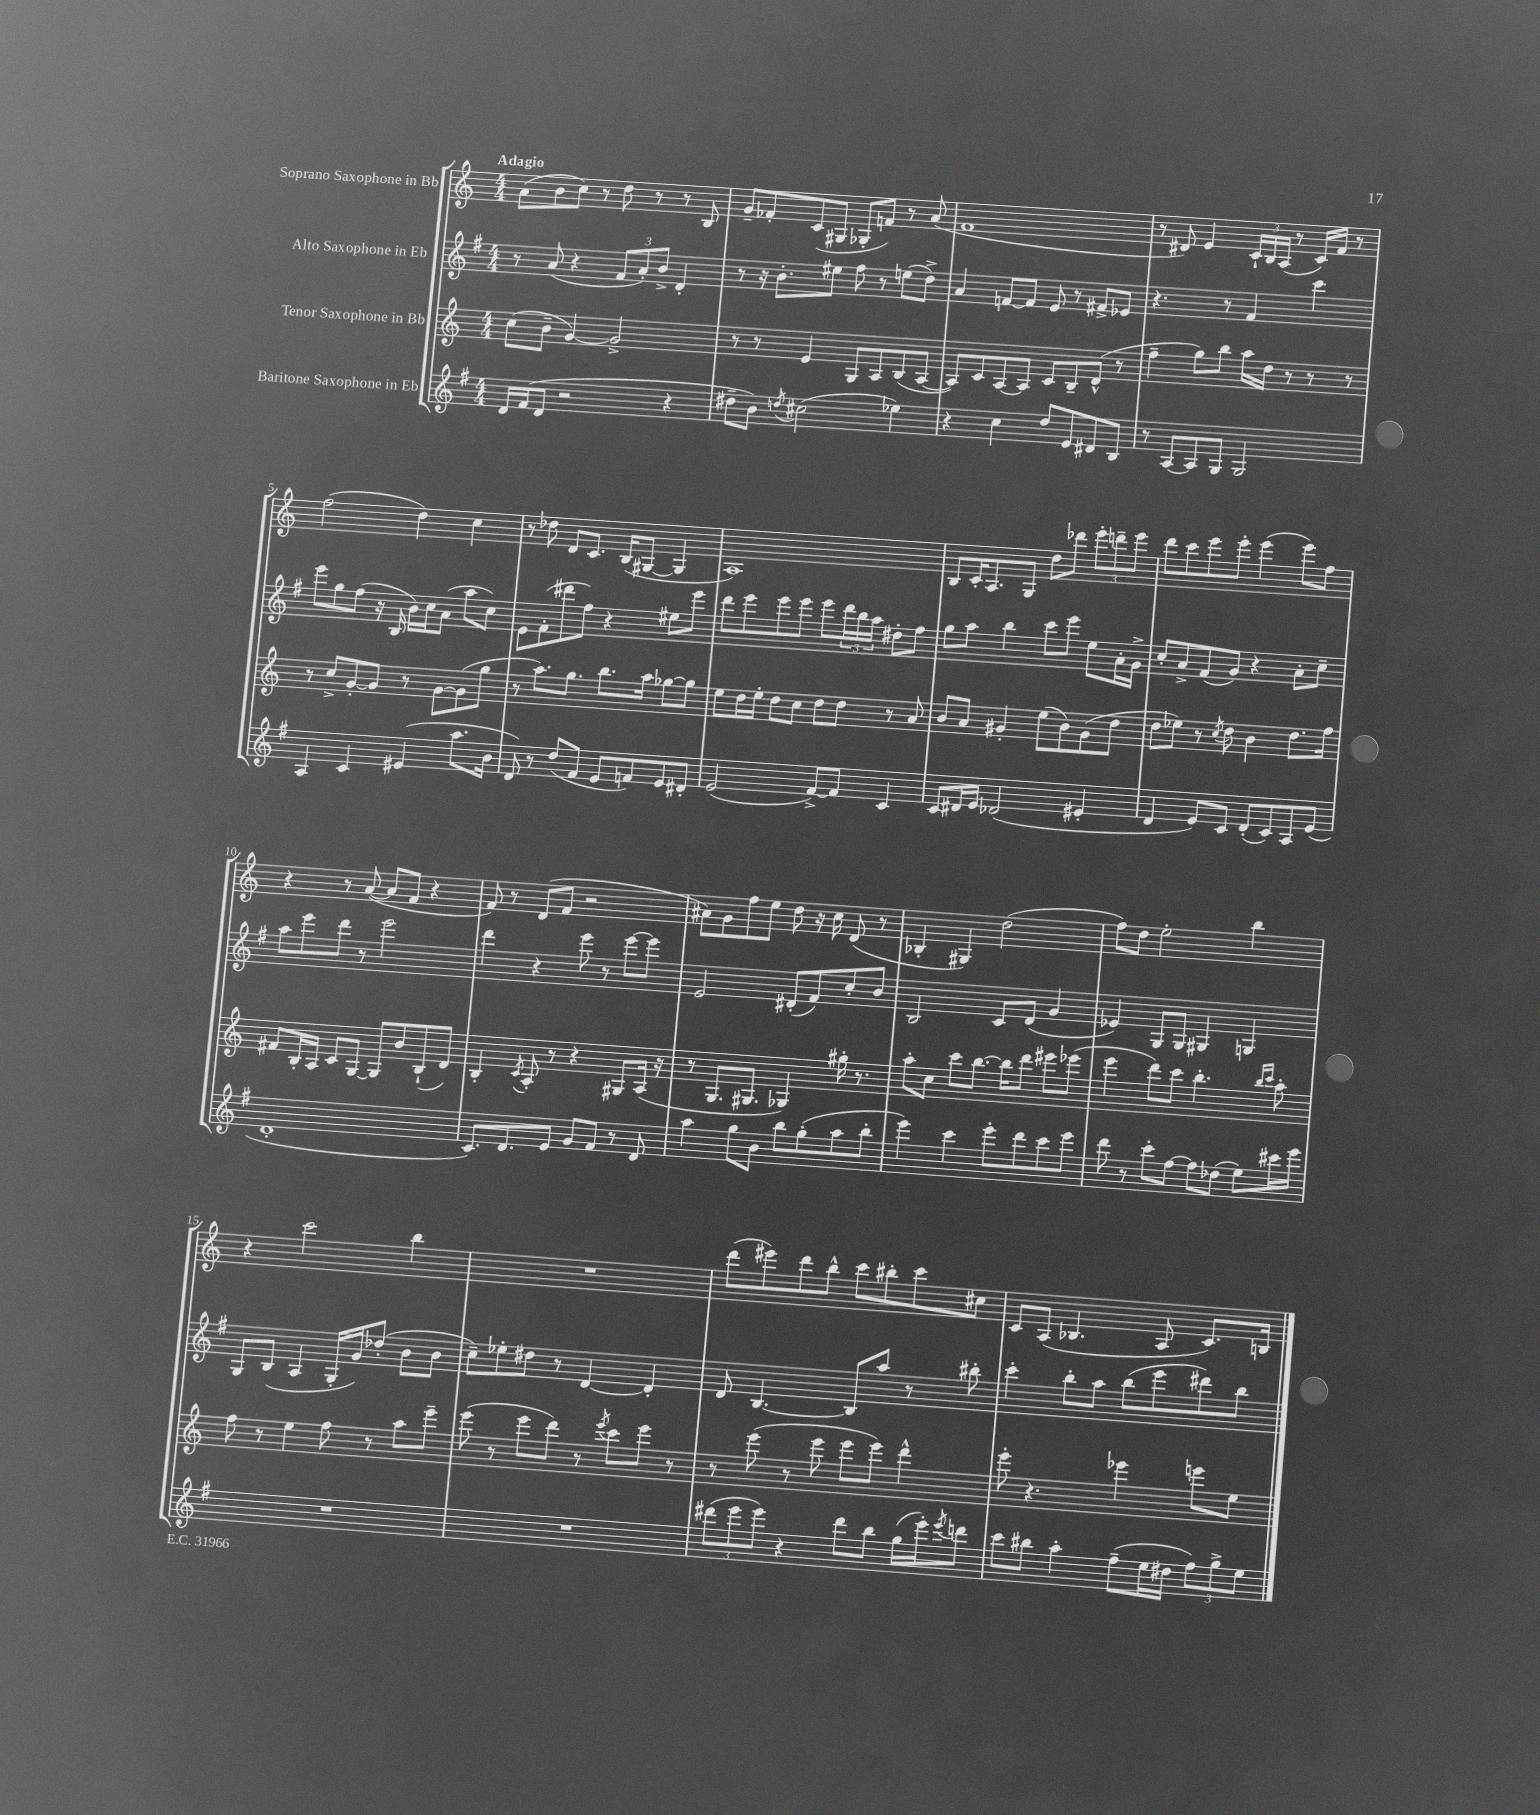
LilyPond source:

<<
\new StaffGroup <<
\new Staff = "s0" \with { instrumentName = "Soprano Saxophone in Bb" } {
    \clef treble \key c \major \numericTimeSignature \time 4/4 \tempo "Adagio"
    a'8( b'8 c''8) r8 d''8 r8 r8 b8 |
    g'8-- fes'8-. c'8( gis8 ges8-. f'8) r8 a'8( |
    f'1 |
    r8 dis'8) e'4 \tuplet 3/2 { c'16-! b16 a16( } r8 c'16) f'16 r8 |
    f''2( d''4) c''4 |
    r8 des''8 d'8 c'8. b16( gis8~ gis4 |
    a1) |
    b8 c'16-. a8. g8 d''8 des'''8 \tuplet 3/2 { e'''8-. d'''8-- e'''8 } |
    d'''8 c'''8 e'''8 e'''8-. e'''4( e'''8) f''8 |
    r4 r8 a'8~( a'8 f'8 r4 |
    f'8) r8 d'8( f'8 r2 |
    ais'8) g'8 f''8 e''8 d''8 r16 c''16 d'8( r8 |
    bes4-. gis4) d''2( |
    f''8) d''8 e''2-. b''4 |
    r4 c'''2 b''4 |
    R1 |
    d'''8( eis'''8) d'''8 b''8-^ c'''8 bis''8-. c'''8 cis''8 |
    c'8 a8( bes4. a8 c'8.) b16 \bar "|." |
}
\new Staff = "s1" \with { instrumentName = "Alto Saxophone in Eb" } {
    \clef treble \key g \major \numericTimeSignature \time 4/4
    r8 a'8( r4 \tuplet 3/2 { fis'8 a'8-.) b'8-> } d'4-. |
    r8 r16 b'8.-. eis''8 fis''8 r8 e''8( d''8->) |
    a'4 f'8~ f'8 e'8 r8 fis'8-> ees'8 |
    r4. r8 fis'4 c'''4 |
    e'''8 g''8 fis''8( r16 b16 b'16) c''16 a'8( a''8 c''8) |
    e'8 fis'8-.( dis'''8 fis''8) r4 eis''8 e'''8 |
    d'''8 e'''8 e'''8 e'''8 e'''8 \tuplet 3/2 { d'''16 b''16 a''16 } dis''8-. fis''8 |
    g''8 a''8 b''4 c'''8 e'''8 e''8 a'16-. g'16-> |
    c''8-. a'8-> fis'8( g'8) r4 a'8-. c''8-- |
    a''8 e'''8 d'''8 r8 e'''2 |
    d'''4 r4 e'''8 r8 e'''8~ e'''8 |
    e'2 dis'8-.( fis'8) c''8-. b'8 |
    b2 c'8 d'8( g'4 |
    ees'4) g8 g8 gis4 g4 |
    g8 b8( a4 g16-. g'16) des''8-.( b'8 b'8 |
    c''8--) ees''8-. dis''8 r8 d'4~ d'4-. |
    d'8 b4.~ b8 a''8 r8 bis''8-. |
    c'''4-. b''8-. a''8 b''8( e'''8 dis'''8) b''8 \bar "|." |
}
\new Staff = "s2" \with { instrumentName = "Tenor Saxophone in Bb" } {
    \clef treble \key c \major \numericTimeSignature \time 4/4
    c''8( b'8-- g'4~) g'2-> |
    r8 r8 e'4 g8 a8 b8( a8~ |
    a8) c'8 a8~ a8 c'8 b8-- d'8-^( r8 |
    f''4-- g''8) b''8 a''16 d''16 r8 r8 r8 |
    r8 c''8-> g'8~-. g'8 r8 g'8~ g'8( g''8 |
    r8 a''8.) g''8. b''8. a''16 ges''8~ ges''8 |
    e''8 d''16 e''16-. d''8 c''8 d''8 d''8 r8 a'8 |
    b'8 a'8 gis'4-. e''8( b'8) gis'8( d''8 |
    d''8 ees''8) r8 \acciaccatura { c''8 } d''8 b'4 d''8. f''16 |
    fis'8 b16-. a16 c'8 g8~ g8 b'8 b8-!( d'8) |
    b4-. \acciaccatura { c'8 } a8-. r8 r4 gis8 a16( r16 |
    r8 g8. gis8. ges4) gis''16-. r8. |
    a''8-. c''8 c'''8 b''8.~ b''16 d'''8 eis'''8 ees'''8( |
    e'''4 d'''8) c'''8 b''4.-. \grace { b''16 c'''16 } a''8-. |
    f''8 r8 e''4 f''8 r8 a''8 e'''8-- |
    e'''8( r8 e'''8 d'''8) r8 \acciaccatura { e'''8 } c'''8 e'''8 r8 |
    r8 e'''8( r8 e'''8 e'''8 e'''8) d'''4-^ |
    e'''8-. r4. ees'''4 e'''8 e''8 \bar "|." |
}
\new Staff = "s3" \with { instrumentName = "Baritone Saxophone in Eb" } {
    \clef treble \key g \major \numericTimeSignature \time 4/4
    d'16 fis'16( d'8 r2 r4 |
    dis''8-- b'8) \acciaccatura { d''8 } cis''2( ees''4) |
    r4 c''4 d''8 e'8 dis'8 b8 |
    r8 a8~ a8 g8 g2 |
    a4 c'4 eis'4( a''8. b'16 |
    d'8) r8 d''8( fis'8 e'8 f'8) e'8 dis'8-. |
    e'2( fis'8~->) fis'8 c'4 |
    c'8 dis'16 e'16 des'2( eis'4-. |
    d'4 e'8) c'8 d'8-.( c'8) a8 e'8( |
    d'1-. |
    c'8.) d'8. e'8 g'8 fis'8 r8 d'8 |
    a''4 g''8 b'8 b''8 g''8-.( a''8 b''8-. |
    e'''4) c'''4 e'''8-. d'''8 c'''8 e'''8 |
    d'''8 r8 c'''8-. fis''8~ fis''8 des''8( e''8) cis'''16 e'''16 |
    R1 |
    R1 |
    \tuplet 3/2 { dis'''8( e'''8 e'''8) } r4 dis'''8 b''8 g''16( e'''16-.) \acciaccatura { e'''8 } d'''8 |
    c'''8 bis''8 a''4-. fis''8--( e''16 dis''16 \tuplet 3/2 { fis''8) g''8-> e''8 } \bar "|." |
}
>>
>>
